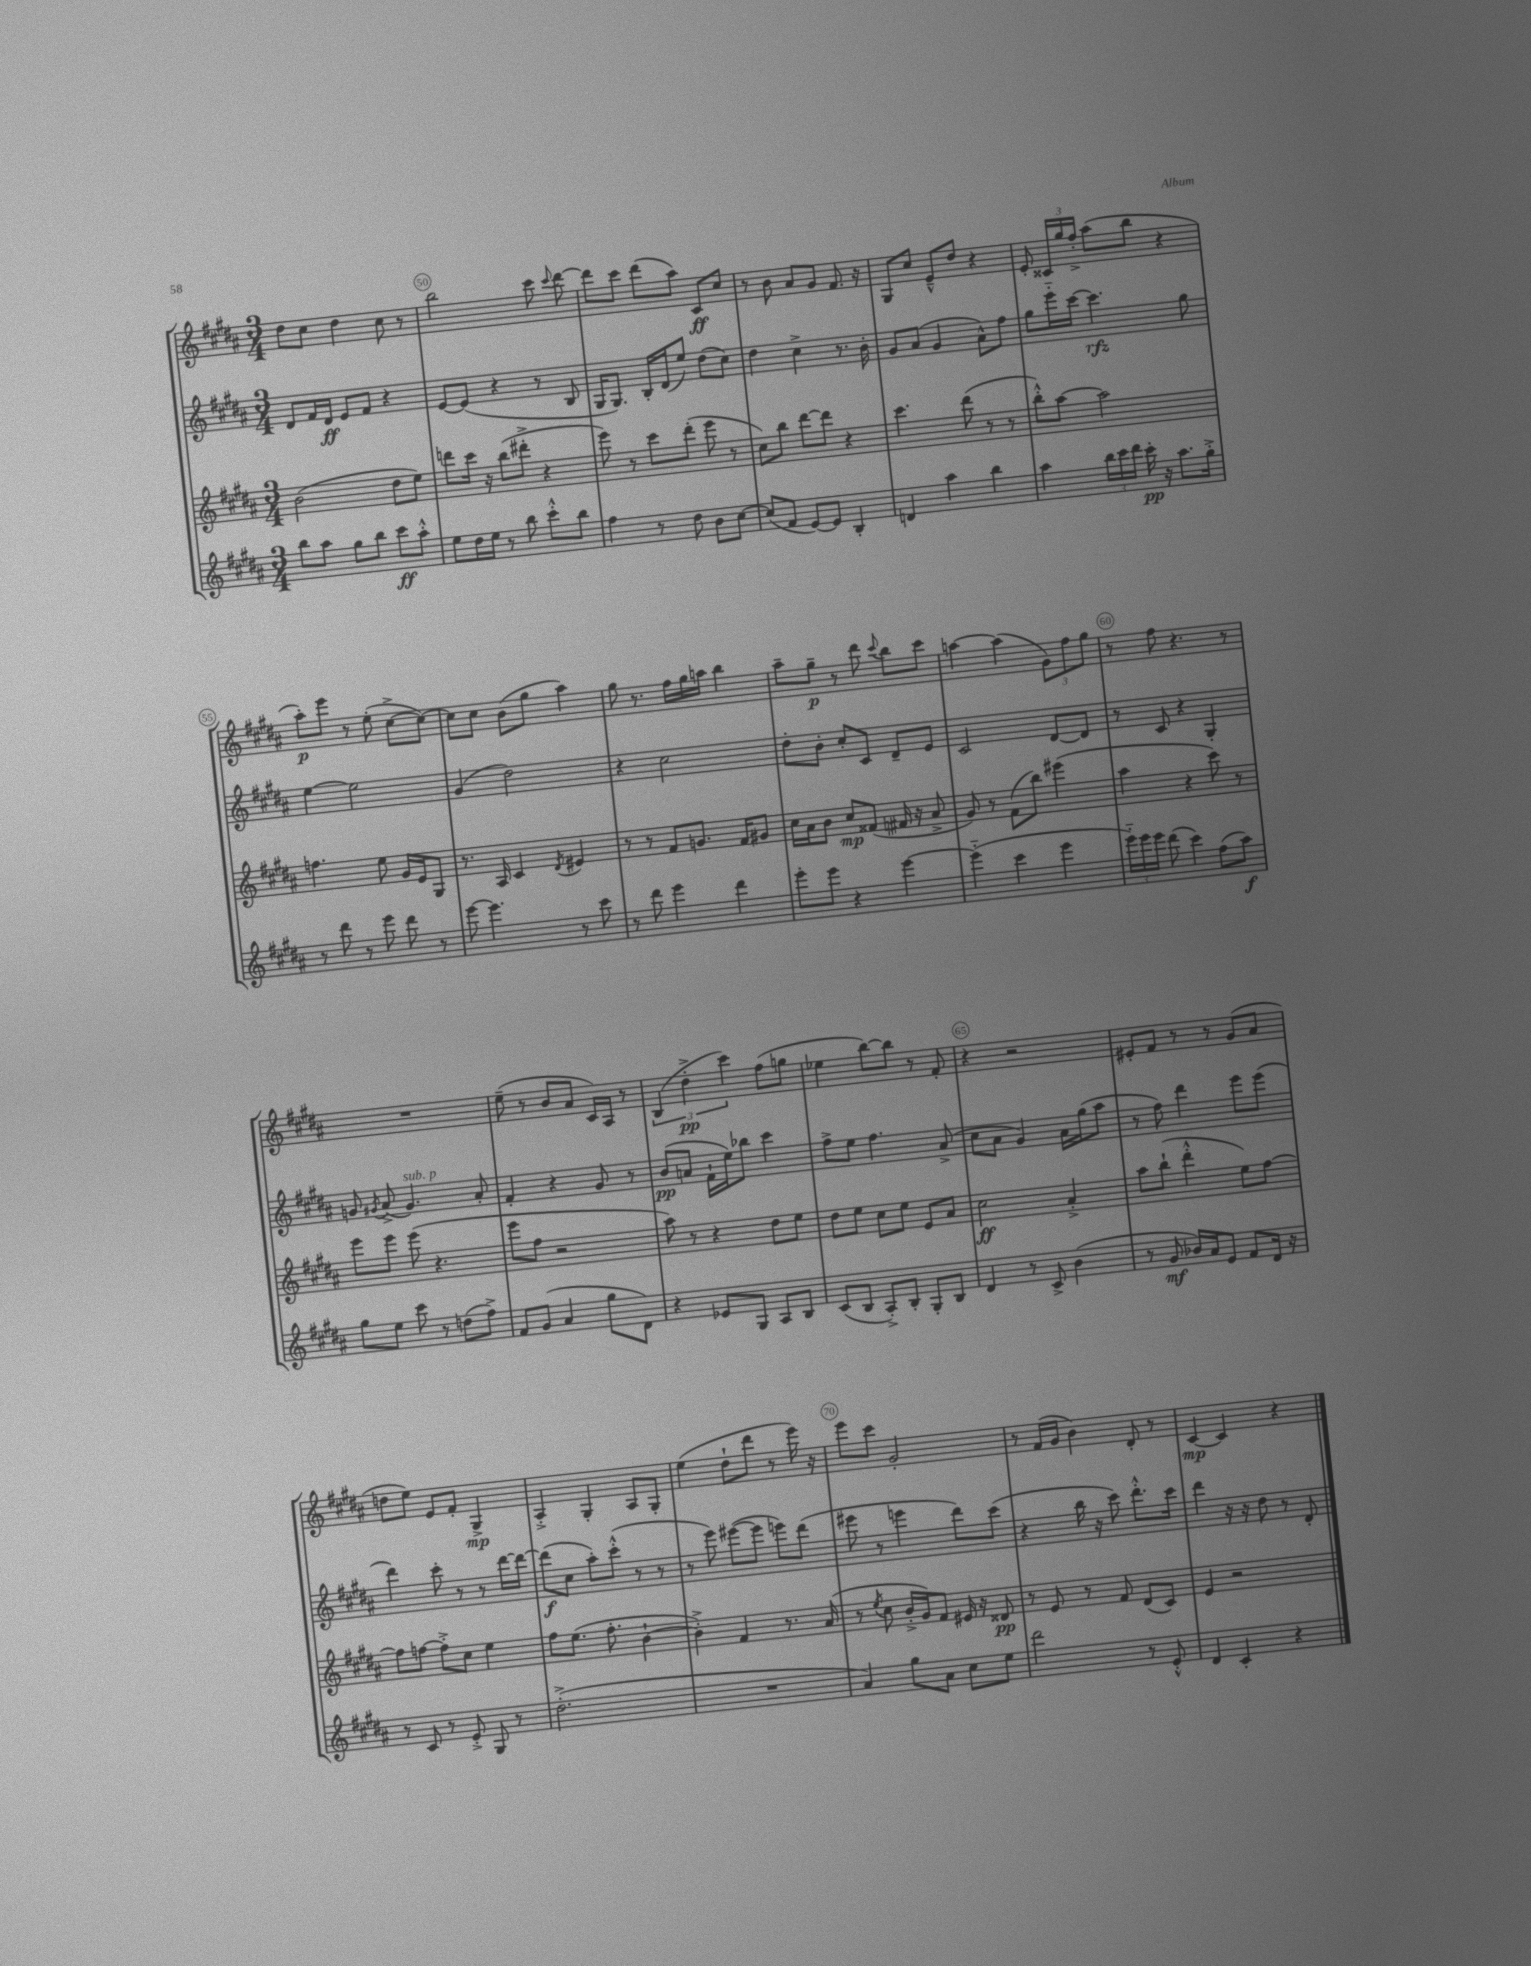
<<
\new StaffGroup <<
\new Staff = "s0" {
    \clef treble \key b \major \numericTimeSignature \time 3/4
    \autoBeamOff dis''8[ cis''8] dis''4 cis''8 r8 |
    b''2 cis'''8 \appoggiatura { cis'''8 } dis'''8~ |
    dis'''8[ cis'''8] dis'''8[( ais''8]) cis'8[\ff cis''8] |
    r8 b'8 ais'8[ gis'8] fis'8. r16 |
    gis8[ cis''8] e'8[---^ dis''8] r4 |
    e'8-. \tuplet 3/2 { cisis'16[ gis''16 fis''16]-.-> } ais''8[( b''8] r4 |
    ais''8[-.\p) e'''8] r8 e''8-.( cis''8[~-> cis''8]~) |
    cis''8[ cis''8] b'8[( gis''8] ais''4) |
    gis''8 r8. fis''16[ gis''16 a''16] b''4 |
    ais''8[-- gis''8]--\p r8 dis'''8 \appoggiatura { cis'''8 } b''8[ cis'''8] |
    a''4~ a''4( \tuplet 3/2 { gis'8[) fis''8 gis''8] } |
    r8 fis''8 r4. r8 |
    R2. |
    e''8--( r8 b'8[ ais'8] cis'16[) ais16] r8 |
    \tuplet 3/2 { b4( dis''4-.->\pp cis'''4) } fis''8[( g''8] |
    ees''4 b''8[~) b''8] r8 fis'8-. |
    r4 r2 |
    eis'8[-. fis'8] r8 r8 gis'8[( ais'8] |
    d''8[ e''8]) e'8[ fis'8]-. gis4->\mp |
    ais4-.-> gis4-. ais8[ gis8]-. |
    e''4( dis''8[-! dis'''8] r8 e'''16) r16 |
    e'''8[ cis'''8] gis'2-. |
    r8 fis'16[( gis'16] b'4) dis'8-. r8 |
    cis'4~\mp cis'4 r4 \bar "|." |
}
\new Staff = "s1" {
    \clef treble \key b \major \numericTimeSignature \time 3/4
    \autoBeamOff dis'8[ fis'16 dis'16]\ff e'8[ fis'8] r4 |
    e'8[~ e'8]( r4 r8 b8 |
    gis16[ gis8.]) b16[-. dis'16( e''8]) dis''8[( cis''8]) |
    dis''4 cis''4-> r8. b'16-. |
    gis'8[ ais'8]( gis'4 ais'8[-^) fis''8] |
    gis''8[ e'''16-_ cis'''16]~ cis'''4.\rfz gis''8 |
    e''4~ e''2 |
    gis'4( dis''2) |
    r4 cis''2 |
    dis''8[-. b'8]-. cis''8[-. cis'8] dis'8[-- e'8] |
    cis'2 dis'8[~ dis'8] |
    r8 cis'8 r4 gis4-. |
    g'8 \acciaccatura { gis'8 } ais'8->( gis'4.^\markup { \italic "sub. p" }) ais'8-. |
    fis'4-. r4 gis'8 r8 |
    b'8[\pp( a'8] fis'16[-! e''16) bes''8] cis'''4 |
    fis''8[-> e''8] fis''4. ais'8->( |
    cis''8[ ais'8] gis'4) ais'16[ gis''16( ais''8] |
    r8 fis''8) dis'''4 e'''8[ e'''8]( |
    dis'''4) cis'''8-. r8 r8 dis'''16[~ dis'''16]~ |
    dis'''8[\f( cis''8] ais''8[-.) cis'''8]-.-^( r8 r8 |
    r8 e'''8) eis'''8[~( eis'''8] e'''8[) dis'''8]( |
    eis'''8 r8 e'''4 dis'''8[) cis'''8]( |
    r4 b''16 r16 cis'''8) dis'''8.[-.-^ cis'''16] |
    dis'''4 r16 r16 dis''8 r8 dis'8-. \bar "|." |
}
\new Staff = "s2" {
    \clef treble \key b \major \numericTimeSignature \time 3/4
    \autoBeamOff b'2( dis''8[ e''8]) |
    d'''8[ cis'''16] r16 b''8[( dis'''8]-.-> r4 |
    e'''8) r8 cis'''8[ dis'''8]-.( e'''8 r8 |
    cis''8[) b''8] dis'''8[~ dis'''8] r4 |
    cis'''4. dis'''8( r8 r8 |
    b''8[-.-^) ais''8]~ ais''2 |
    f''4. e''8 gis'16[ e'16 gis8] |
    r8. ais16 cis'4 \acciaccatura { dis'8 } eis'4 |
    r8 r8 fis'8[ g'8.] fis'16[ gis'8] |
    cis''16[ ais'16 b'8] cis''8[\mp fisis'8]( fis'16 r16 ais'8-> |
    gis'8) r8 fis'8[( b''8]) eis'''4( |
    ais''4 r4 cis'''8) r8 |
    e'''8[ e'''8] e'''8( r4. |
    e'''8[ fis''8] r2 |
    ais''8) r8 r4 dis''8[ e''8] |
    dis''8[ e''8] cis''8[ e''8] e'8[ ais'8] |
    cis''2\ff ais'4-.-> |
    ais''8[ b''8]-!( dis'''4-.-^ e''8[) fis''8]~ |
    fis''8[ f''8]~ f''8[-.-> cis''8] e''4 |
    fis''8[ e''8.]( fis''8.-. b'4~-! |
    b'4-.->) fis'4 r8. ais'16( |
    r8 \acciaccatura { e''8 } cis''8 b'16[-.-> gis'16) fis'8] eis'16 r16 disis'8\pp |
    r8 e'8 r8 fis'8 dis'8[( cis'8]) |
    e'4 r2 \bar "|." |
}
\new Staff = "s3" {
    \clef treble \key b \major \numericTimeSignature \time 3/4
    \autoBeamOff b''8[ ais''8] gis''8[ b''8] cis'''8[\ff ais''8]-.-^ |
    e''8[ dis''16 e''16] r8 b''8 cis'''8[-.-^ b''8] |
    fis''4 r8 dis''8 b'8[ cis''8]~ |
    cis''8[( fis'8] e'8[~) e'8] b4-. |
    d'4 ais''4 b''4 |
    ais''4 \tuplet 3/2 { b''16[ cis'''16 dis'''16] } cis'''16-.\pp r16 ais''8.[ gis''16]-.-> |
    r8 dis'''8 r8 e'''8 dis'''8 r8 |
    e'''8~ e'''4. r8 cis'''8 |
    r8 dis'''8 e'''4 dis'''4 |
    e'''8[-. e'''8] r4 e'''4~ |
    e'''4-_( cis'''4 e'''4 |
    \tuplet 3/2 { e'''16[-_) e'''16 e'''16] } dis'''8( cis'''4) fis''8[( ais''8]\f) |
    gis''8[ e''8] cis'''8 r8 d''8[( fis''8]->) |
    fis'8[ gis'8]( ais'4 gis''8[ dis'8]) |
    r4 ees'8[ gis8] ais8[ b8] |
    cis'8[( b8] ais8[-.->) b8]-. gis8[-. b8] |
    dis'4 r8 cis'8-> b'4( |
    r8 gis'8\mf bes'16[) ais'16 e'8] fis'8[ dis'16] r16 |
    r8 cis'8 r8 e'8-.-> gis8 r8 |
    dis''2.-.->( |
    R2. |
    ais'4) gis''8[ ais'8] cis''8[ e''8] |
    dis'''2 r8 e'8-.-^ |
    dis'4 cis'4-. r4 \bar "|." |
}
>>
>>
\layout { \context { \Score currentBarNumber = #49 \override BarNumber.break-visibility = ##(#f #t #t) barNumberVisibility = #(every-nth-bar-number-visible 5) \override BarNumber.stencil = #(make-stencil-circler 0.1 0.3 ly:text-interface::print) } }
